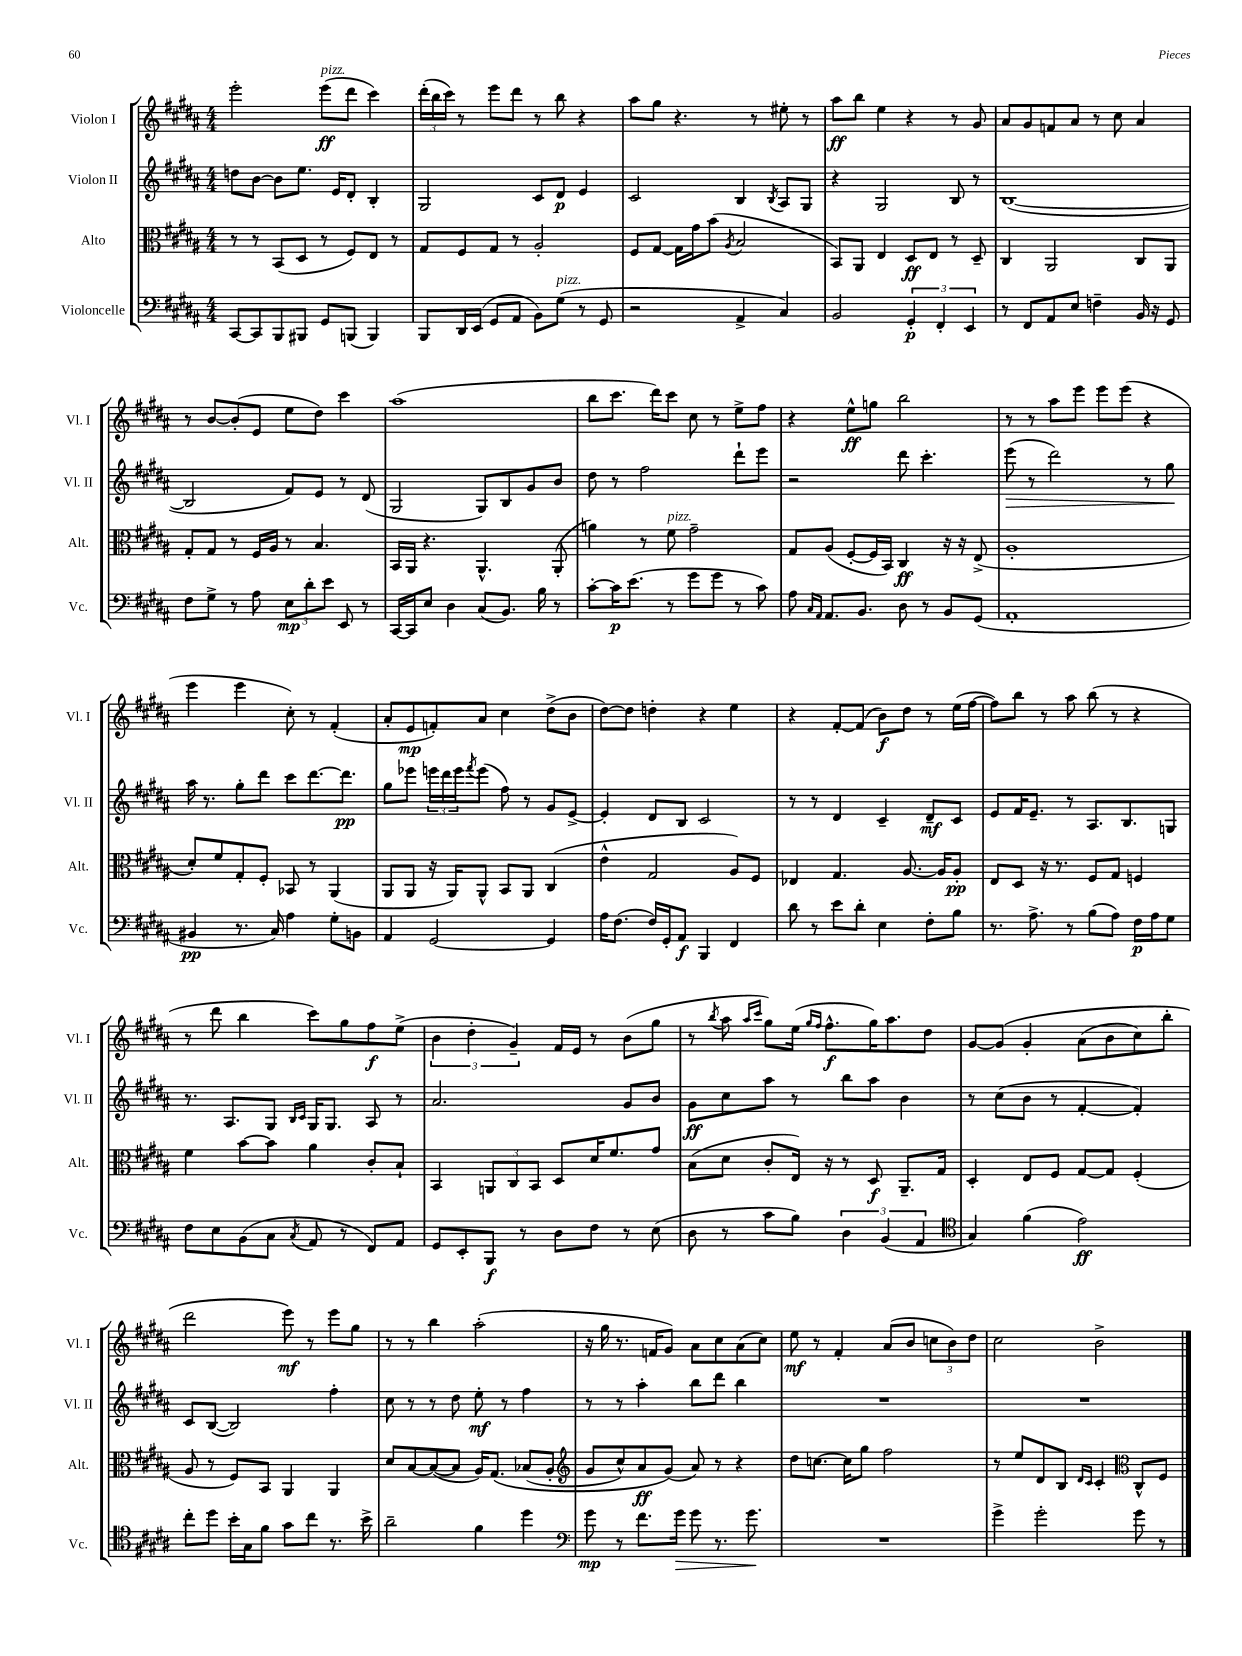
<<
\new StaffGroup <<
\new Staff = "s0" \with { instrumentName = "Violon I" shortInstrumentName = "Vl. I" } {
    \clef treble \key b \major \numericTimeSignature \time 4/4
    e'''2-. e'''8\ff^\markup { \italic "pizz." }( dis'''8 cis'''4) |
    \tuplet 3/2 { dis'''16-.( b''16 cis'''16) } r8 e'''8 dis'''8 r8 b''8 r4 |
    ais''8 gis''8 r4. r8 eis''8-. r8 |
    ais''8\ff b''8 e''4 r4 r8 gis'8 |
    ais'8 gis'8 f'8 ais'8 r8 cis''8 ais'4 |
    r8 b'8~ b'8-.( e'8 e''8 dis''8) cis'''4 |
    ais''1( |
    b''8 cis'''8. dis'''16) cis'''8 cis''8 r8 e''8-> fis''8 |
    r4 e''8-^\ff g''8 b''2 |
    r8 r8 ais''8 e'''8 e'''8 e'''8( r4 |
    e'''4 e'''4 cis''8-.) r8 fis'4-.( |
    ais'8-. e'8\mp f'8-.) ais'8 cis''4 dis''8->( b'8 |
    dis''8~) dis''8 d''4-. r4 e''4 |
    r4 fis'8~-. fis'8( b'8\f) dis''8 r8 e''16( fis''16~ |
    fis''8) b''8 r8 ais''8 b''8( r8 r4 |
    r8 dis'''8 b''4 cis'''8) gis''8 fis''8\f e''8->( |
    \tuplet 3/2 { b'4 dis''4-. gis'4--) } fis'16 e'16 r8 b'8( gis''8 |
    r8 \acciaccatura { b''8 } ais''8 \grace { ais''16 cis'''16 } gis''8) e''16( \grace { gis''16 fis''16 } fis''8.-^\f gis''16) ais''8. dis''8 |
    gis'8~ gis'8\( gis'4-. ais'8( b'8 cis''8) b''8-. |
    dis'''2 e'''8\mf\) r8 e'''8 gis''8 |
    r8 r8 b''4 ais''2-.( |
    r16 gis''16 r8. f'16 gis'8) ais'8 cis''8 ais'8( cis''8) |
    e''8\mf r8 fis'4-. ais'8( b'8 \tuplet 3/2 { c''8 b'8) dis''8 } |
    cis''2 b'2-> \bar "|." |
}
\new Staff = "s1" \with { instrumentName = "Violon II" shortInstrumentName = "Vl. II" } {
    \clef treble \key b \major \numericTimeSignature \time 4/4
    d''8 b'8~ b'8 e''8. e'16 dis'8-. b4-. |
    gis2 cis'8 dis'8\p e'4 |
    cis'2 b4 \acciaccatura { b8 } ais8 gis8 |
    r4 gis2 b8 r8 |
    b1~( |
    b2 fis'8) e'8 r8 dis'8( |
    gis2 gis8) b8 gis'8 b'8 |
    dis''8 r8 fis''2 dis'''8-! e'''8 |
    r2 dis'''8 cis'''4.-. |
    e'''8\>( r8 dis'''2) r8 gis''8\! |
    ais''16 r8. gis''8-. dis'''8 cis'''8 dis'''8.~ dis'''8.\pp |
    gis''8 ees'''8 \tuplet 3/2 { e'''16 dis'''16 e'''16 } \acciaccatura { fis'''8 } e'''8( fis''8) r8 gis'8 e'8~-> |
    e'4-. dis'8 b8 cis'2 |
    r8 r8 dis'4 cis'4-- dis'8--\mf cis'8 |
    e'8 fis'16 e'8.-- r8 ais8. b8. g8 |
    r8. ais8. gis8 \grace { b16 cis'16 } gis16 gis8. ais8 r8 |
    ais'2. gis'8 b'8 |
    gis'8\ff cis''8 ais''8 r8 b''8 ais''8 b'4 |
    r8 cis''8( b'8 r8 fis'4~-. fis'4-.) |
    cis'8 b8~( b2) fis''4-. |
    cis''8 r8 r8 dis''8 e''8-.\mf r8 fis''4 |
    r8 r8 ais''4-. b''8 dis'''8 b''4 |
    R1 |
    R1 \bar "|." |
}
\new Staff = "s2" \with { instrumentName = "Alto" shortInstrumentName = "Alt." } {
    \clef alto \key b \major \numericTimeSignature \time 4/4
    r8 r8 b,8( dis8 r8 fis8) e8 r8 |
    gis8 fis8 gis8 r8 ais2-. |
    fis8 gis8~ gis16 gis'16 b'8( \acciaccatura { ais8 } b2 |
    b,8) ais,8 e4 dis8\ff e8 r8 dis8-- |
    cis4 ais,2 cis8 ais,8 |
    gis8-. gis8 r8 fis16 ais16 r8 b4. |
    b,16 ais,16 r4. ais,4.-^ ais,8-.( |
    a'4) r8 fis'8^\markup { \italic "pizz." } gis'2-- |
    gis8 ais8( fis8~-. fis16 b,16) cis4\ff r16 r16 e8->( |
    ais1-. |
    dis'8-.) fis'8 gis8-. fis8-. bes,8 r8 ais,4( |
    ais,8 ais,8 r16 ais,16) ais,8-^ b,8 ais,8 cis4( |
    e'4-^ gis2 ais8) fis8 |
    ees4 gis4. ais8.~ ais16 ais8-.\pp |
    e8 dis8 r16 r8. fis8 gis8 f4 |
    fis'4 b'8~ b'8 ais'4 cis'8-. b8-! |
    b,4 \tuplet 3/2 { a,8 cis8 b,8 } dis8 dis'16 fis'8. gis'8 |
    b8( dis'8 cis'8-. e16) r16 r8 dis8\f ais,8.-- gis16 |
    dis4-. e8 fis8 gis8~ gis8 fis4-.( |
    ais8 r8 fis8) b,8 ais,4 ais,4 |
    dis'8 b8~ b8~( b8 ais16) gis8.\( bes8( ais8-. |
    \clef treble gis'8 cis''8-^) ais'8\ff gis'8(\) ais'8) r8 r4 |
    dis''8 c''8.~ c''16 gis''8 fis''2 |
    r8 e''8 dis'8 b8 \grace { dis'16 cis'16 } cis'4-. \clef alto cis8-^ fis8 \bar "|." |
}
\new Staff = "s3" \with { instrumentName = "Violoncelle" shortInstrumentName = "Vc." } {
    \clef bass \key b \major \numericTimeSignature \time 4/4
    cis,8~ cis,8 b,,8 bis,,8 gis,8 b,,8( b,,4) |
    b,,8 dis,16 e,16( gis,8 ais,8 b,8) gis8^\markup { \italic "pizz." }( r8 gis,8 |
    r2 ais,4-> cis4) |
    b,2 \tuplet 3/2 { gis,4-.\p fis,4-. e,4 } |
    r8 fis,8 ais,8 e8 f4-- b,16 r16 gis,8 |
    fis8 gis8-> r8 ais8 \tuplet 3/2 { e8\mp dis'8-. e'8 } e,8 r8 |
    cis,16~ cis,16 e8 dis4 cis8( b,8.) b16 r8 |
    cis'8~-. cis'16\p e'8.( r8 gis'8 gis'8 r8 cis'8) |
    ais8 \grace { cis16 ais,16 } ais,8. b,8. dis8 r8 b,8 gis,8( |
    ais,1-. |
    bis,4\pp r8. cis16) ais4 gis8-. b,8 |
    ais,4 gis,2~ gis,4 |
    ais16 fis8.( fis16) gis,16-. ais,8\f b,,4 fis,4 |
    dis'8 r8 e'8 dis'8-. e4 fis8-. b8 |
    r8. ais8.-> r8 b8( ais8) fis16\p ais16 gis8 |
    fis8 e8 b,8( cis8 \acciaccatura { cis8 } ais,8 r8 fis,8) ais,8 |
    gis,8 e,8-. b,,8\f r8 dis8 fis8 r8 e8( |
    dis8 r8 cis'8 b8) \tuplet 3/2 { dis4 b,4( ais,4 } |
    \clef tenor gis4) fis'4( e'2\ff) |
    cis''8-. dis''8 b'16-. gis16 fis'8 gis'8 cis''8 r8. b'16-> |
    ais'2-- fis'4 dis''4 |
    \clef bass gis'8\mp r8 fis'8. gis'16\> gis'8 r8. gis'8.\! |
    R1 |
    gis'4-> gis'2-. gis'8 r8 \bar "|." |
}
>>
>>
\layout { \context { \Score \remove "Bar_number_engraver" } }
